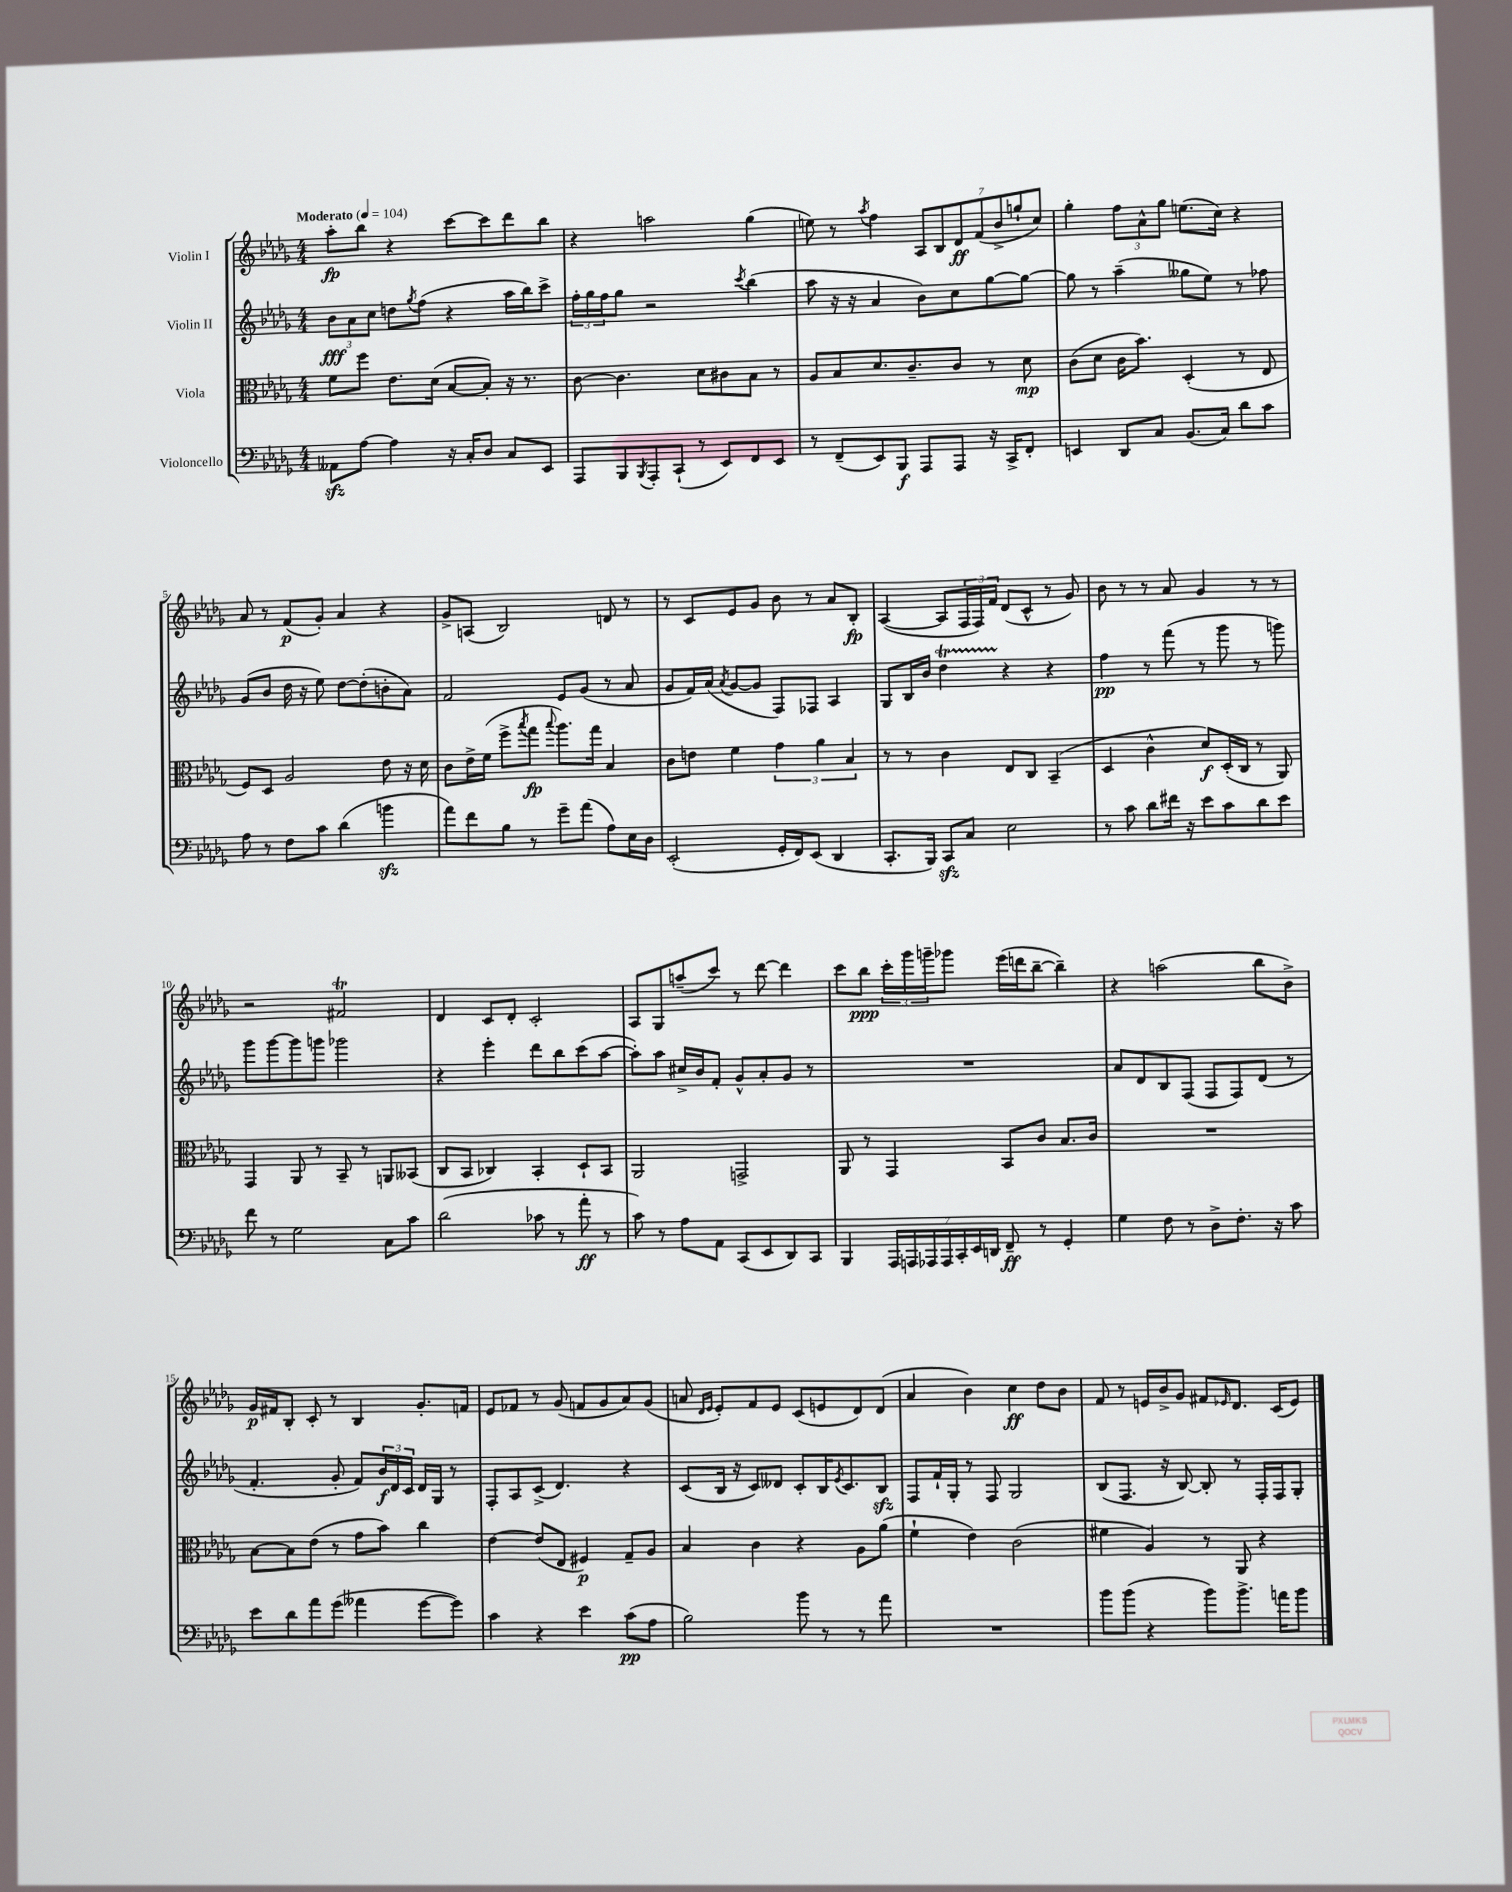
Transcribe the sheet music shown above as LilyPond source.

<<
\new StaffGroup <<
\new Staff = "s0" \with { instrumentName = "Violin I" } {
    \clef treble \key des \major \numericTimeSignature \time 4/4 \tempo "Moderato" 4 = 104
    aes''8-.\fp bes''8 r4 c'''8~ c'''8 des'''8 bes''8 |
    r4 a''2 ges''4( |
    e''8) r8 \acciaccatura { aes''8 } f''4 \tuplet 7/4 { aes8 bes8 des'8\ff f'8( bes'8-> g''8-! c''8) } |
    ges''4-. \tuplet 3/2 { f''8 aes'8-^ ges''8 } e''8.( c''16) r4 |
    aes'8 r8 f'8\p( ges'8-.) aes'4 r4 |
    ges'8-> a8( bes2) d'8 r8 |
    r8 c'8 ees'8 ges'8 bes'8 r8 aes'8 bes8-.\fp |
    aes4~( aes8 \tuplet 3/2 { f16 f16) f'16 } des'8( c'8-^ r8 ges'8) |
    bes'8 r8 r8 aes'8 ges'4 r8 r8 |
    r2 fis'2\trill |
    des'4 c'8 des'8-. c'2-. |
    aes8 ges8 a''8--( c'''8) r8 des'''8~ des'''4 |
    c'''8 bes''8\ppp \tuplet 3/2 { c'''16-. ges'''16 g'''16-- } ges'''8 ees'''16( d'''16 bes''8~-- bes''4--) |
    r4 a''2( bes''8 bes'8->) |
    ges'16\p fis'16 bes8-. c'8-. r8 bes4 ges'8.-. f'16 |
    ees'8 fes'8 r8 ges'8( f'8 ges'8 aes'8) ges'8( |
    a'8 \grace { des'16 ees'16 } ees'8-.) f'8 ees'8 c'8( e'8 des'8) des'8( |
    aes'4 bes'4) c''4\ff des''8 bes'8 |
    f'8 r8 e'16 bes'16-> ges'8 fis'8 \grace { ees'16 } des'8. c'16( ees'8) \bar "|." |
}
\new Staff = "s1" \with { instrumentName = "Violin II" } {
    \clef treble \key des \major \numericTimeSignature \time 4/4
    \tuplet 3/2 { bes'8\fff aes'8 c''8 } d''8 \acciaccatura { ges''8 } f''8( r4 aes''16 bes''16) c'''8-> |
    \tuplet 3/2 { f''16-. ges''16 f''16 } ges''8 r2 \acciaccatura { c'''8 } bes''4( |
    aes''8 r16 r16 aes'4 bes'8) c''8 ges''8~ ges''8~ |
    ges''8 r8 aes''4--( geses''8 ees''8) r8 fes''8 |
    ges'8( bes'8 des''16 r16 ees''8) des''8~ des''8-.( b'8-. aes'8) |
    f'2 ees'8 ges'8( r8 aes'8 |
    ges'8 f'16) aes'16( \acciaccatura { aes'8 } ges'8~ ges'8 f8) fes8 aes4 |
    ges8 bes16 bes'16 des''4\startTrillSpan r4\stopTrillSpan r4 |
    f''4\pp r8 f'''8( r8 ges'''8 r8 g'''8) |
    ges'''8 ges'''8~ ges'''8 g'''8 ges'''2 |
    r4 ees'''4-. des'''8 bes''8 c'''8( aes''8~ |
    aes''8-.) aes''8 cis''16-> bes'16 f'8-. ges'8-^ aes'8-. ges'8 r8 |
    R1 |
    aes'8 des'8 bes8 f8( f8 f8) des'8( r8 |
    f'4.-. ges'8-. f'8) \tuplet 3/2 { bes'16\f des'16 c'16 } des'16 ges16 r8 |
    f8-. aes8 c'8->( des'4.) r4 |
    c'8( bes16 r16 c'8) deses'8 c'8-. bes16 \acciaccatura { ees'8 } c'8. bes8\sfz |
    f8 f'16-! ges16-. r8 f8 ges2 |
    bes8( f8. r16 bes8~) bes8-. r8 f16-. f16 ges8-. \bar "|." |
}
\new Staff = "s2" \with { instrumentName = "Viola" } {
    \clef alto \key des \major \numericTimeSignature \time 4/4
    f'8 f''8 ees'8. des'16( bes8~ bes8-.) r16 r8. |
    c'8~ c'4. des'8 cis'8 bes8 r8 |
    aes8 bes8 des'8. c'8.-- c'8 r8 des'8\mp |
    c'8( des'8 c'16 bes'8.) des4-.( r8 ees8 |
    f8) des8 aes2 ees'8 r16 des'16 |
    c'8 ees'16-> f'16( f''8-> \acciaccatura { bes''8 } ges''8\fp \appoggiatura { bes''8 } aes''8.) ges''16 bes4 |
    c'8 e'8 f'4 \tuplet 3/2 { ges'4 aes'4 bes4 } |
    r8 r8 c'4 ees8 c8 bes,4--( |
    des4 c'4-^ des'8\f) des16-.( c16 r8 aes,8) |
    ges,4 aes,8 r8 bes,8-- r8 a,8 beses,8( |
    c8 bes,8 ces4) bes,4-. des8-! bes,8 |
    aes,2 g,2-> |
    aes,8 r8 ges,4 bes,8 c'8 bes8. c'16 |
    R1 |
    bes8~ bes8 ees'8( r8 ges'8 bes'8) c''4 |
    ees'4~ ees'8( ees8 fis4\p) ges8-- aes8 |
    bes4 c'4 r4 aes8 aes'8( |
    f'4-! ees'4) c'2( |
    fis'4 aes4) r8 aes,8 r4 \bar "|." |
}
\new Staff = "s3" \with { instrumentName = "Violoncello" } {
    \clef bass \key des \major \numericTimeSignature \time 4/4
    aeses,8\sfz aes8~ aes4 r16 c16-. des8 c8 ees,8 |
    aes,,8 bes,,8 \acciaccatura { bes,,8 } aes,,8-. c,8-!( r8 ees,8) f,8 ees,8 |
    r8 f,8--( ees,8) bes,,8\f aes,,8 aes,,8 r16 c,16-> f,8-. |
    e,4 des,8 c8 bes,8.( c16) des'8 c'8 |
    aes8 r8 f8 c'8 des'4( b'4\sfz |
    aes'8) f'8 bes8 r8 ges'8-- aes'8( aes8) ees16 des16 |
    ees,2-.( ges,16-. f,16) ees,8( des,4 |
    c,8.-. bes,,16) c,8\sfz c8 ees2 |
    r8 c'8 des'8 fis'16 r16 ees'8 c'8 des'8 ees'8 |
    f'8 r8 ges2 c8 c'8 |
    des'2( ces'8 r8 aes'8-.\ff r8 |
    c'8) r8 aes8 aes,8 c,8( ees,8 des,8) c,8 |
    bes,,4 \tuplet 7/4 { aes,,16 a,,16 aes,,16 aes,,16 c,16-. ees,16 d,16 } f,8--\ff r8 ges,4-. |
    ges4 f8 r8 des8-> f8.-. r16 c'8 |
    ees'8 des'8 aes'8 ges'8( aeses'4 ges'8~ ges'8) |
    c'4 r4 ees'4 c'8\pp( aes8 |
    bes2) bes'8 r8 r8 aes'8 |
    R1 |
    bes'8 bes'8( r4 bes'8) bes'8.-> a'16 bes'8 \bar "|." |
}
>>
>>
